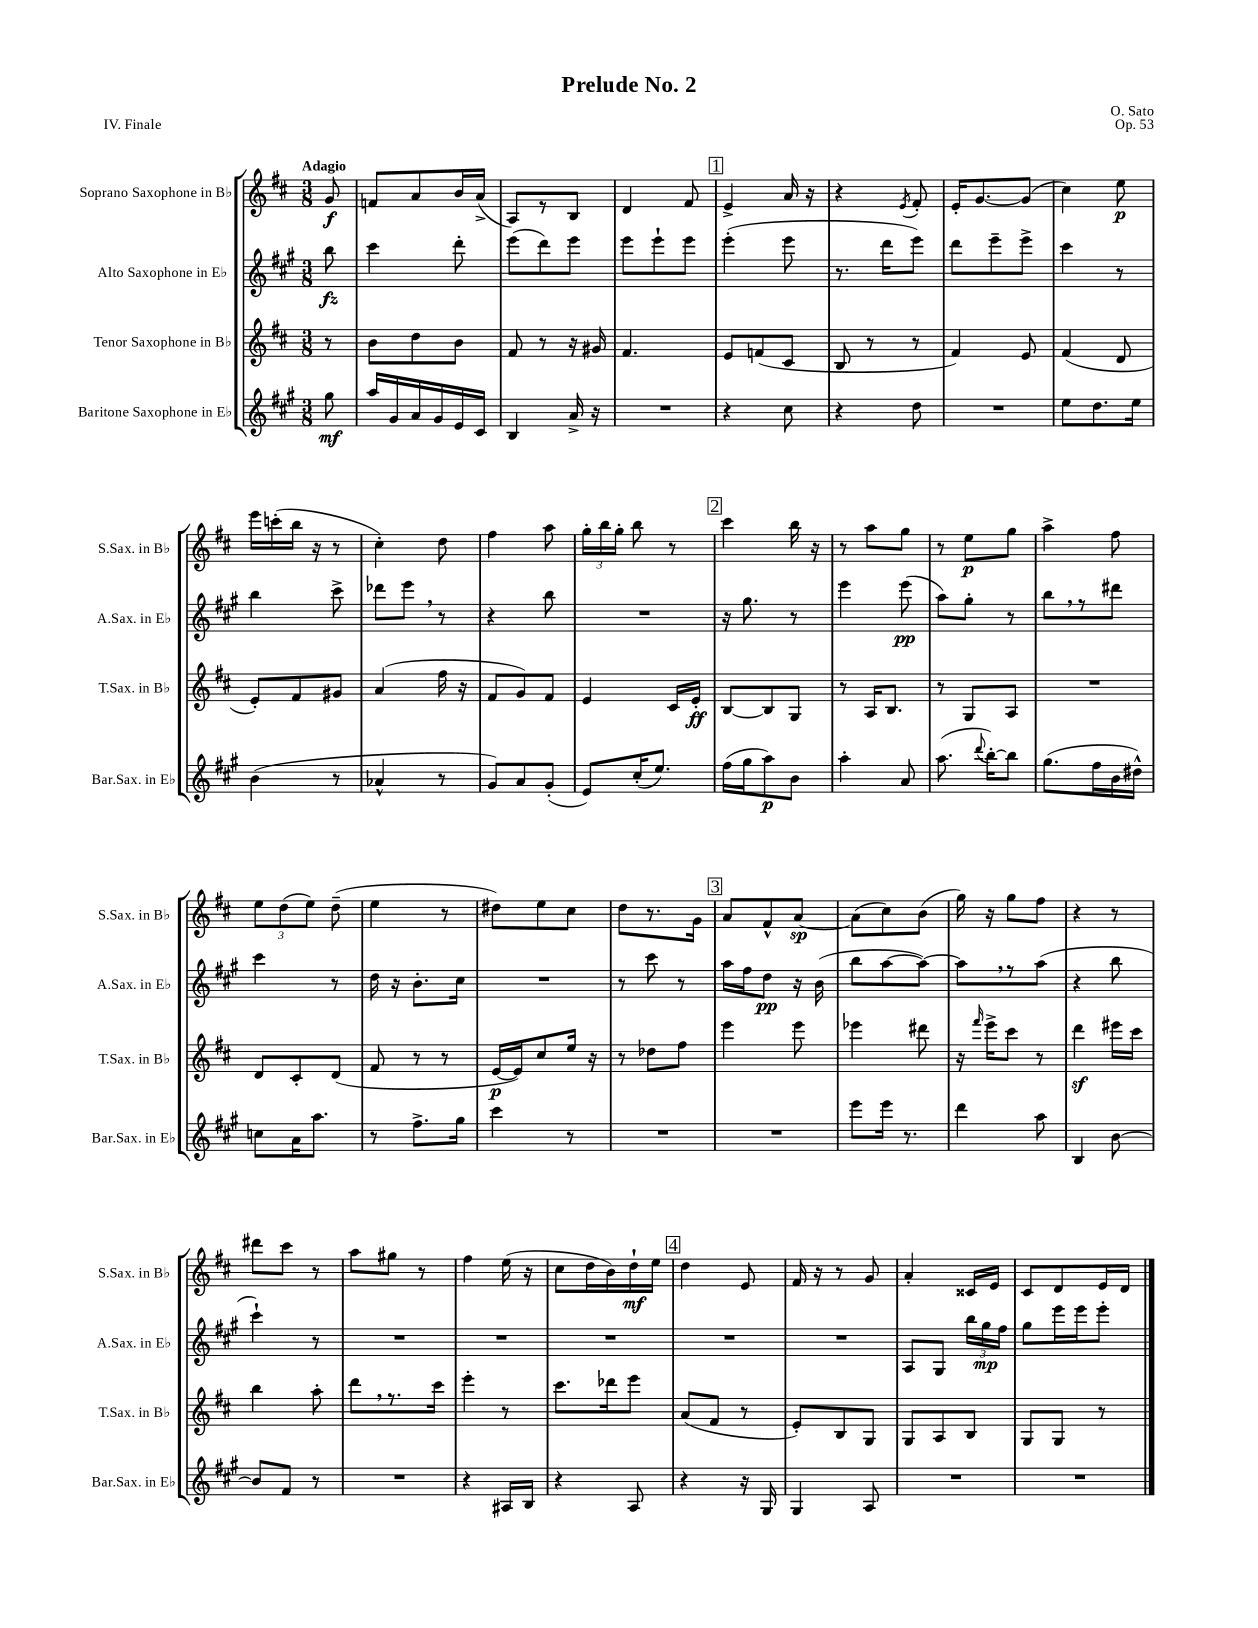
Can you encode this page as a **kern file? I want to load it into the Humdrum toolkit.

**kern	**dynam	**kern	**dynam	**kern	**dynam	**kern	**dynam
*part4	*part4	*part3	*part3	*part2	*part2	*part1	*part1
*staff4	*staff4	*staff3	*staff3	*staff2	*staff2	*staff1	*staff1
*I"Baritone Saxophone in E♭	*	*I"Tenor Saxophone in B♭	*	*I"Alto Saxophone in E♭	*	*I"Soprano Saxophone in B♭	*
*I'Bar.Sax. in E♭	*	*I'T.Sax. in B♭	*	*I'A.Sax. in E♭	*	*I'S.Sax. in B♭	*
*clefG2	*	*clefG2	*	*clefG2	*	*clefG2	*
*k[f#c#g#]	*	*k[f#c#]	*	*k[f#c#g#]	*	*k[f#c#]	*
*M3/8	*	*M3/8	*	*M3/8	*	*M3/8	*
=	=	=	=	=	=	=	=
!	!	!	!	!	!	!LO:TX:a:B:t=Adagio	!
8gg#\	mf	8r	.	8bb\	fz	8g/	f
=1	=1	=1	=1	=1	=1	=1	=1
16aa/LL	.	8b\L	.	4ccc#\	.	8fn/L	.
16g#/	.	.	.	.	.	.	.
16a/	.	8dd\	.	.	.	8a/	.
16g#/	.	.	.	.	.	.	.
16e/	.	8b\J	.	8ddd'\	.	16b/L	.
16c#/JJ	.	.	.	.	.	(16a^/JJ	.
=2	=2	=2	=2	=2	=2	=2	=2
4B/	.	8f#/	.	(8eee\L	.	8A/L)	.
.	.	8r	.	8ddd\)	.	8r	.
16a^/	.	16r	.	8eee\J	.	8B/J	.
16r	.	16g#X/	.	.	.	.	.
=3	=3	=3	=3	=3	=3	=3	=3
4.r	.	4.f#/	.	8eee\L	.	4d/	.
.	.	.	.	8eee`\	.	.	.
.	.	.	.	8eee\J	.	8f#/	.
!!LO:REH:place=s1:t=1
=4	=4	=4	=4	=4	=4	=4	=4
4r	.	8e/L	.	(4eee'\	.	4e^/	.
.	.	(8fn/	.	.	.	.	.
8cc#\	.	8c#/J	.	8eee\	.	16a/	.
.	.	.	.	.	.	16r	.
=5	=5	=5	=5	=5	=5	=5	=5
4r	.	8B/	.	8.r	.	4r	.
.	.	8r	.	.	.	.	.
.	.	.	.	16ddd\KL	.	.	.
.	.	.	.	.	.	8qe/	.
8dd\	.	8r	.	8eee\J)	.	8f#'/	.
=6	=6	=6	=6	=6	=6	=6	=6
4.r	.	4f#/)	.	8ddd\L	.	16e'/KL	.
.	.	.	.	.	.	[8.g/	.
.	.	.	.	8eee~\	.	.	.
.	.	8e/	.	8eee^\J	.	(8g/J]	.
=7	=7	=7	=7	=7	=7	=7	=7
8ee\L	.	(4f#/	.	4ccc#\	.	4cc#\)	.
8.dd\	.	.	.	.	.	.	.
.	.	8d/	.	8r	.	8ee\	p
16ee\Jk	.	.	.	.	.	.	.
!!LO:LB:g=z
=8	=8	=8	=8	=8	=8	=8	=8
(4b\	.	8e'/L)	.	4bb\	.	16eee\LL	.
.	.	.	.	.	.	(16cccn'\	.
.	.	8f#/	.	.	.	16bb\JJ	.
.	.	.	.	.	.	16r	.
8r	.	8g#X/J	.	8ccc#^\	.	8r	.
=9	=9	=9	=9	=9	=9	=9	=9
4a-X^^/	.	(4a/	.	8ddd-X\L	.	4cc#'\)	.
.	.	.	.	8eee,\J	.	.	.
8r	.	16ff#\	.	8r	.	8dd\	.
.	.	16r	.	.	.	.	.
=10	=10	=10	=10	=10	=10	=10	=10
8g#/L)	.	8f#/L	.	4r	.	4ff#\	.
8a/	.	8g/)	.	.	.	.	.
(8g#'/J	.	8f#/J	.	8bb\	.	8aa\	.
=11	=11	=11	=11	=11	=11	=11	=11
8e/L)	.	4e/	.	4.r	.	24gg'\LL	.
.	.	.	.	.	.	24bb\	.
.	.	.	.	.	.	24gg'\JJ	.
(16cc#'/K	.	.	.	.	.	8bb\	.
8.ee/J)	.	.	.	.	.	.	.
.	.	16c#/LL	.	.	.	8r	.
.	.	16e'/JJ	ff	.	.	.	.
!!LO:REH:place=s1:t=2
=12	=12	=12	=12	=12	=12	=12	=12
(16ff#\LL	.	[8B/L	.	16r	.	4ccc#\	.
16gg#\J	.	.	.	8.gg#\	.	.	.
8aa\)	p	8B/]	.	.	.	.	.
8b\J	.	8G/J	.	8r	.	16bb\	.
.	.	.	.	.	.	16r	.
=13	=13	=13	=13	=13	=13	=13	=13
4aa'\	.	8r	.	4eee\	.	8r	.
.	.	16A/KL	.	.	.	8aa\L	.
.	.	8.B/J	.	.	.	.	.
8a/	.	.	.	(8eee\	pp	8gg\J	.
=14	=14	=14	=14	=14	=14	=14	=14
(8.aa\	.	8r	.	8aa\L)	.	8r	.
.	.	8G/L	.	8gg#'\J	.	8ee\L	p
8qqddd/	.	.	.	.	.	.	.
[16bb'\KL)	.	.	.	.	.	.	.
8bb\J]	.	8A/J	.	8r	.	8gg\J	.
=15	=15	=15	=15	=15	=15	=15	=15
(8.gg#\L	.	4.r	.	8bb,\L	.	4aa^\	.
.	.	.	.	8r	.	.	.
16ff#\L	.	.	.	.	.	.	.
16b\	.	.	.	8ddd#X\J	.	8ff#\	.
16dd#X^^\JJ)	.	.	.	.	.	.	.
!!LO:LB:g=z
=16	=16	=16	=16	=16	=16	=16	=16
8ccn\L	.	8d/L	.	4ccc#\	.	12ee\L	.
.	.	.	.	.	.	(12dd\	.
16a\K	.	8c#'/	.	.	.	.	.
.	.	.	.	.	.	12ee\J)	.
8.aa\J	.	.	.	.	.	.	.
.	.	(8d/J	.	8r	.	(8dd~\	.
=17	=17	=17	=17	=17	=17	=17	=17
8r	.	8f#/	.	16dd\	.	4ee\	.
.	.	.	.	16r	.	.	.
8.ff#^\L	.	8r	.	8.b'\L	.	.	.
.	.	8r	.	.	.	8r	.
16gg#\Jk	.	.	.	16cc#\Jk	.	.	.
=18	=18	=18	=18	=18	=18	=18	=18
4ccc#\	.	[16e/LL	p	4.r	.	8dd#X\L)	.
.	.	16e/J])	.	.	.	.	.
.	.	8cc#/	.	.	.	8ee\	.
8r	.	16ee/Jk	.	.	.	8cc#\J	.
.	.	16r	.	.	.	.	.
=19	=19	=19	=19	=19	=19	=19	=19
4.r	.	8r	.	8r	.	8dd\L	.
.	.	8dd-X\L	.	8ccc#\	.	8.r	.
.	.	8ff#\J	.	8r	.	.	.
.	.	.	.	.	.	16g\Jk	.
!!LO:REH:place=s1:t=3
=20	=20	=20	=20	=20	=20	=20	=20
4.r	.	4eee\	.	16aa\LL	.	8a/L	.
.	.	.	.	16ff#\J	.	.	.
.	.	.	.	8dd\J	pp	8f#^^/	.
.	.	8eee\	.	16r	.	[8a/J	sp
.	.	.	.	(16b\	.	.	.
=21	=21	=21	=21	=21	=21	=21	=21
8eee\L	.	4eee-X\	.	8bb\L	.	(8a\L]	.
16eee\Jk	.	.	.	[8aa\	.	8cc#\)	.
8.r	.	.	.	.	.	.	.
.	.	8ddd#X\	.	8aa\J_)	.	(8b\J	.
=22	=22	=22	=22	=22	=22	=22	=22
4ddd\	.	16r	.	8aa,\L]	.	16gg\)	.
.	.	16qqfff#/	.	.	.	.	.
.	.	16eee^\KL	.	.	.	16r	.
.	.	8ccc#\J	.	8r	.	8gg\L	.
8aa\	.	8r	.	(8aa\J	.	8ff#\J	.
=23	=23	=23	=23	=23	=23	=23	=23
4B/	.	4dddz\	.	4r	.	4r	.
[8b\	.	16eee#X\LL	.	8bb\	.	8r	.
.	.	16ccc#\JJ	.	.	.	.	.
!!LO:LB:g=z
=24	=24	=24	=24	=24	=24	=24	=24
8b/L]	.	4bb\	.	4ccc#`\)	.	8ddd#X\L	.
8f#/J	.	.	.	.	.	8ccc#\J	.
8r	.	8aa'\	.	8r	.	8r	.
=25	=25	=25	=25	=25	=25	=25	=25
4.r	.	8ddd,\L	.	4.r	.	8aa\L	.
.	.	8.r	.	.	.	8gg#X\J	.
.	.	.	.	.	.	8r	.
.	.	16ccc#\Jk	.	.	.	.	.
=26	=26	=26	=26	=26	=26	=26	=26
4r	.	4eee'\	.	4.r	.	4ff#\	.
16A#X/LL	.	8r	.	.	.	(16ee\	.
16B/JJ	.	.	.	.	.	16r	.
=27	=27	=27	=27	=27	=27	=27	=27
4r	.	8.ccc#\L	.	4.r	.	8cc#\L	.
.	.	.	.	.	.	16dd\L	.
.	.	16ddd-X\k	.	.	.	16b\)	.
8A/	.	8eee\J	.	.	.	16dd`\	mf
.	.	.	.	.	.	16ee\JJ	.
!!LO:REH:place=s1:t=4
=28	=28	=28	=28	=28	=28	=28	=28
4r	.	(8a/L	.	4.r	.	4dd\	.
.	.	8f#/J	.	.	.	.	.
16r	.	8r	.	.	.	8e/	.
16G#/	.	.	.	.	.	.	.
=29	=29	=29	=29	=29	=29	=29	=29
4G#/	.	8e'/L)	.	4.r	.	16f#/	.
.	.	.	.	.	.	16r	.
.	.	8B/	.	.	.	8r	.
8A/	.	8G/J	.	.	.	8g/	.
=30	=30	=30	=30	=30	=30	=30	=30
4.r	.	8G/L	.	8A/L	.	4a'/	.
.	.	8A/	.	8G#/J	.	.	.
.	.	8B/J	.	24bb\LL	.	16c##X/LL	.
.	.	.	.	24gg#\	mp	.	.
.	.	.	.	.	.	16e/JJ	.
.	.	.	.	24ff#\JJ	.	.	.
=31	=31	=31	=31	=31	=31	=31	=31
4.r	.	8G/L	.	8gg#\L	.	8c#/L	.
.	.	8G/J	.	16eee\L	.	8d/	.
.	.	.	.	16eee\J	.	.	.
.	.	8r	.	8eee'\J	.	16e/L	.
.	.	.	.	.	.	16d/JJ	.
==	==	==	==	==	==	==	==
*-	*-	*-	*-	*-	*-	*-	*-
